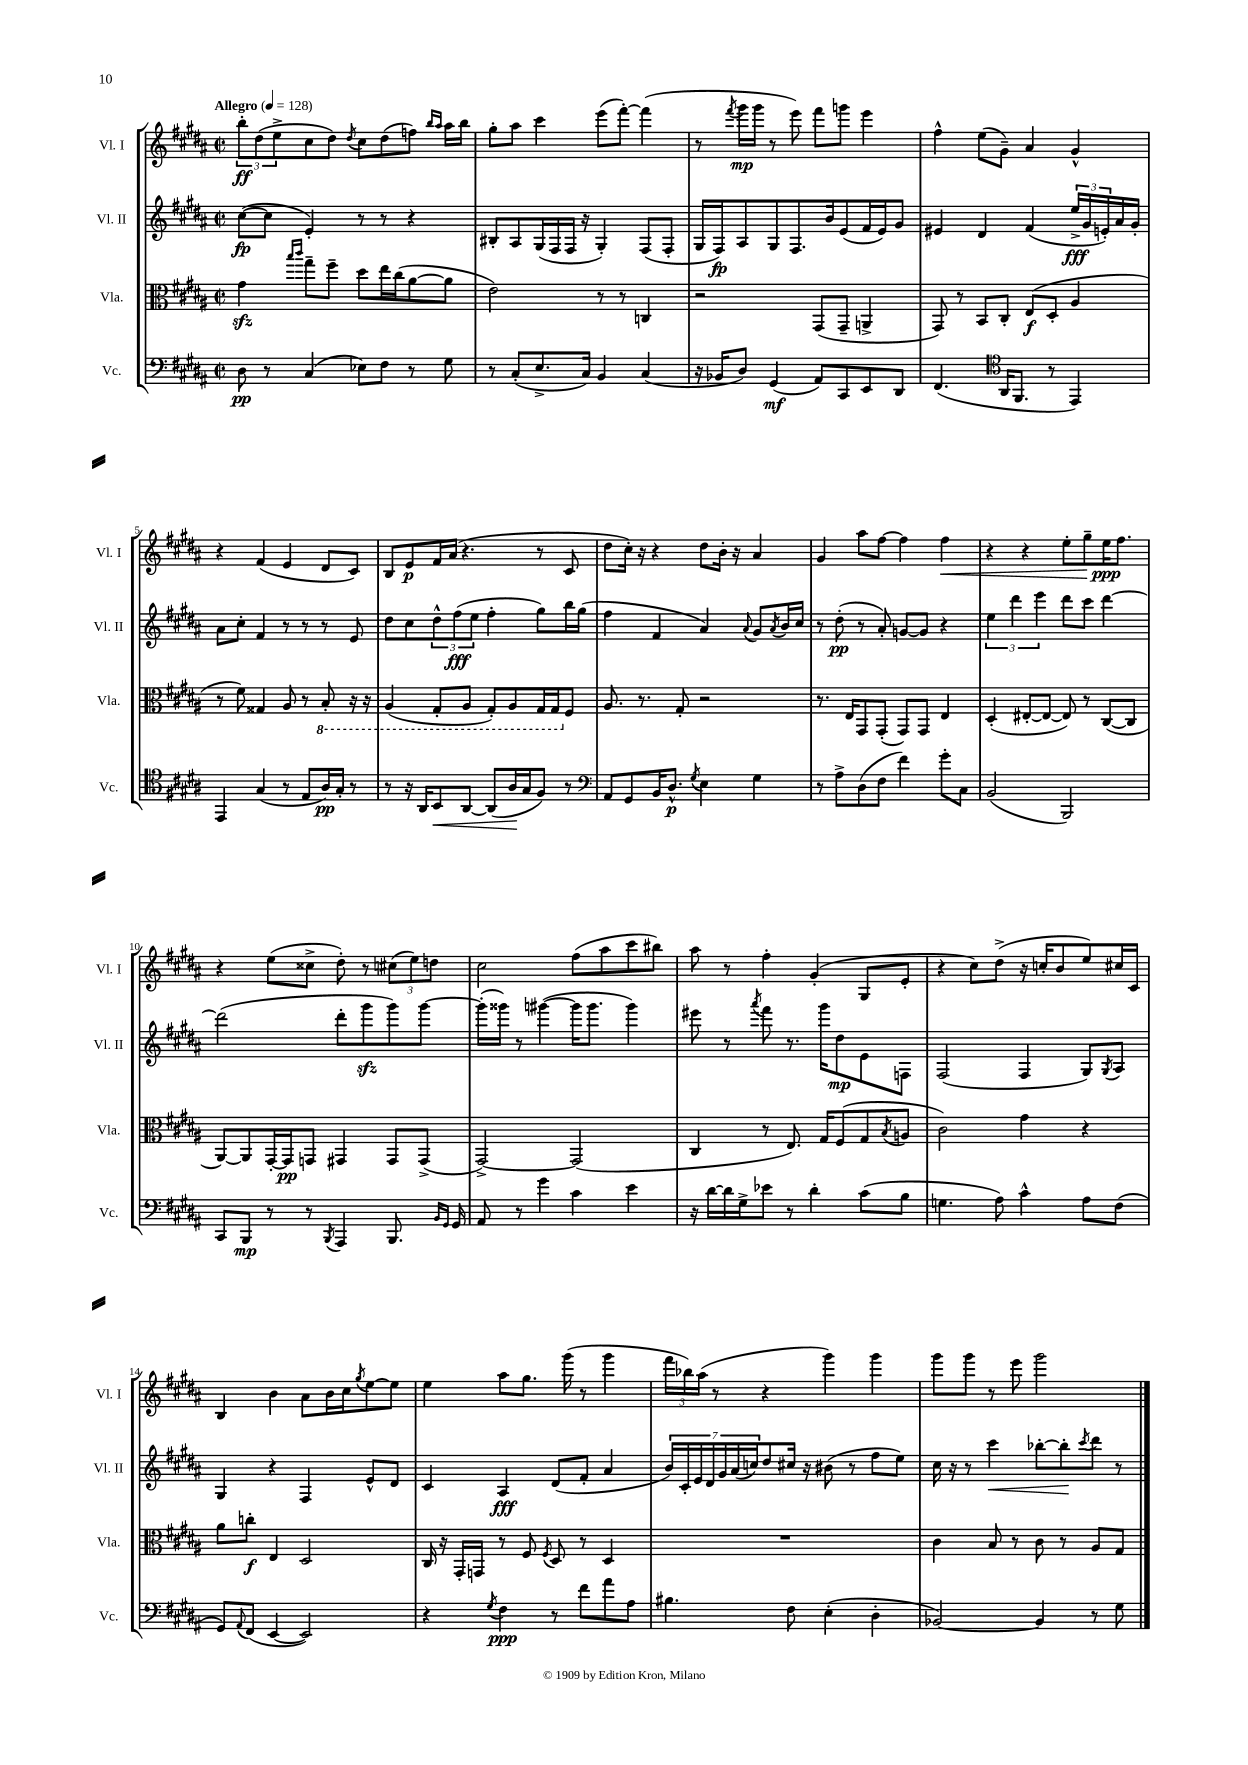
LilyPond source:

<<
\new StaffGroup <<
\new Staff = "s0" \with { instrumentName = "Vl. I" shortInstrumentName = "Vl. I" } {
    \clef treble \key b \major \defaultTimeSignature \time 2/2 \tempo "Allegro" 4 = 128
    \tuplet 3/2 { b''8-.\ff dis''8( e''8-> } cis''8 dis''8) \acciaccatura { dis''8 } cis''8 dis''8( f''8) \grace { b''16 ais''16 } ais''16 b''16 |
    gis''8-. ais''8 cis'''4 e'''8( fis'''8~-.) fis'''4( |
    r8 \acciaccatura { fis'''8 } gis'''16\mp gis'''16 r8 e'''8) fis'''8 g'''8 e'''4 |
    fis''4-^ e''8( gis'8--) ais'4 gis'4-^ |
    r4 fis'4( e'4 dis'8 cis'8) |
    b8 e'8\p fis'16 ais'16( r4. r8 cis'8 |
    dis''8 cis''16-.) r16 r4 dis''8 b'16-. r16 ais'4 |
    gis'4 ais''8 fis''8~ fis''4 fis''4\< |
    r4 r4 e''8-. gis''8-- e''16\ppp\! fis''8. |
    r4 e''8( cisis''8-> dis''8-.) r8 \tuplet 3/2 { cis''8( e''8) d''8 } |
    cis''2 fis''8( ais''8 cis'''8 bis''8) |
    ais''8 r8 fis''4-. gis'4-.( gis8 e'8-. |
    r4 cis''8) dis''8->( r16 c''16-. b'8 e''8) cis''16 cis'16 |
    b4 b'4 ais'8 b'16 cis''16 \acciaccatura { gis''8 } e''8~ e''8 |
    e''4 ais''8 gis''8. gis'''16( r8 gis'''4 |
    \tuplet 3/2 { fis'''16 bes''16) ais''16( } r8 r4 gis'''4) gis'''4 |
    gis'''8 gis'''8 r8 e'''8 gis'''2 \bar "|." |
}
\new Staff = "s1" \with { instrumentName = "Vl. II" shortInstrumentName = "Vl. II" } {
    \clef treble \key b \major \defaultTimeSignature \time 2/2
    cis''8~\fp( cis''8 e'4-.) r8 r8 r4 |
    bis8-. ais8 gis16( fis16 fis16 r16 gis4-.) fis8( fis8-. |
    gis16 fis16\fp) ais8 gis8 fis8. b'16 e'8( fis'16 e'16) gis'8 |
    eis'4 dis'4 fis'4( \tuplet 3/2 { e''16->\fff gis'16 e'16-.) } ais'16 gis'16-. |
    ais'8 cis''8-. fis'4 r8 r8 r8 e'8 |
    dis''8 cis''8 \tuplet 3/2 { dis''8-^ fis''8\fff( e''8 } fis''4-. gis''8) b''16 gis''16( |
    fis''4 fis'4 ais'4) \appoggiatura { ais'8 } gis'8 \acciaccatura { ais'8 } b'16 cis''16 |
    r8 dis''8-.\pp( r8 ais'8-.) g'8~ g'8 r4 |
    \tuplet 3/2 { e''4 dis'''4 e'''4 } dis'''8 cis'''8 dis'''4~ |
    dis'''2( dis'''8-. gis'''8\sfz gis'''8) gis'''8~ |
    gis'''16-.( gisis'''16) r8 gis'''4~( gis'''16 gis'''8. gis'''4) |
    eis'''8 r8 \acciaccatura { ais'''8 } fis'''8 r8. gis'''16 dis''8\mp e'8 f8 |
    fis2( fis4 gis8) \acciaccatura { gis8 } ais8 |
    gis4 r4 fis4 e'8-^ dis'8 |
    cis'4 ais4\fff dis'8( fis'8-. ais'4 |
    \tuplet 7/4 { b'16) cis'16-. e'16 dis'16 gis'16 ais'16( c''16) } dis''8 cis''16 r16 bis'8( r8 fis''8 e''8) |
    cis''16 r16 r8 cis'''4\< bes''8~-. bes''8-.\! \acciaccatura { cis'''8 } dis'''8 r8 \bar "|." |
}
\new Staff = "s2" \with { instrumentName = "Vla." shortInstrumentName = "Vla." } {
    \clef alto \key b \major \defaultTimeSignature \time 2/2
    gis'4\sfz \grace { b''16 cis'''16 } gis''8-- fis''8-- dis''8 e''16 cis''16( ais'8~ ais'8 |
    e'2) r8 r8 c4 |
    r2 gis,8( gis,8-- a,4-> |
    gis,8) r8 b,8 cis8-. e8\f( dis8-. ais4 |
    r8 fis'8) gisis4 ais8 r8 \ottava #-1 b,8-. r16 r16 |
    ais,4( gis,8-. ais,8 gis,8-.) ais,8 gis,16 gis,16 \ottava #0 fis8 |
    ais8. r8. gis8-. r2 |
    r8. e16 gis,8 gis,8-.( gis,8) gis,8 e4 |
    dis4-.( eis8~-. eis8~ eis8) r8 cis8~( cis8 |
    ais,8~) ais,8 gis,16~-. gis,16\pp g,8 gis,4 gis,8 gis,8->( |
    gis,2~->) gis,2( |
    cis4 r8 e8.) gis16 fis8( gis8 \acciaccatura { b8 } a8 |
    cis'2) gis'4 r4 |
    ais'8 c''8-.\f e4 dis2 |
    cis16 r16 gis,16-. g,16 r8 fis8 \acciaccatura { fis8 } dis8 r8 dis4 |
    R1 |
    cis'4 b8 r8 cis'8 r8 ais8 gis8 \bar "|." |
}
\new Staff = "s3" \with { instrumentName = "Vc." shortInstrumentName = "Vc." } {
    \clef bass \key b \major \defaultTimeSignature \time 2/2
    dis8\pp r8 cis4( ees8) fis8 r8 gis8 |
    r8 cis8-.( e8.-> cis16) b,4 cis4( |
    r16 bes,16 dis8) gis,4\mf( ais,8) cis,8 e,8 dis,8 |
    fis,4.( \clef tenor ais,16 fis,8. r8 e,4) |
    e,4 gis4( r8 e8 ais16\pp) gis16-. r8 |
    r8 r16 ais,16 b,8\< ais,8~ ais,8( ais16\! gis16 fis8) r8 |
    \clef bass ais,8 gis,8 b,16 dis8.-^\p \acciaccatura { gis8 } e4 gis4 |
    r8 ais8-> dis8( fis8 fis'4) gis'8-. cis8 |
    b,2( b,,2) |
    cis,8 b,,8\mp r8 r8 \acciaccatura { b,,8 } ais,,4 b,,8. \grace { b,16 gis,16 } gis,16 |
    ais,8 r8 gis'4 cis'4 e'4 |
    r16 dis'16~ dis'16 gis16-> ees'8 r8 dis'4-. cis'8( b8 |
    g4. ais8) cis'4-^ ais8 fis8( |
    gis,8) \appoggiatura { ais,8 } fis,8( e,4~ e,2) |
    r4 \acciaccatura { gis8 } fis4\ppp r8 fis'8 ais'8 ais8 |
    bis4. fis8 e4-.( dis4-. |
    bes,2~) bes,4 r8 gis8 \bar "|." |
}
>>
>>
